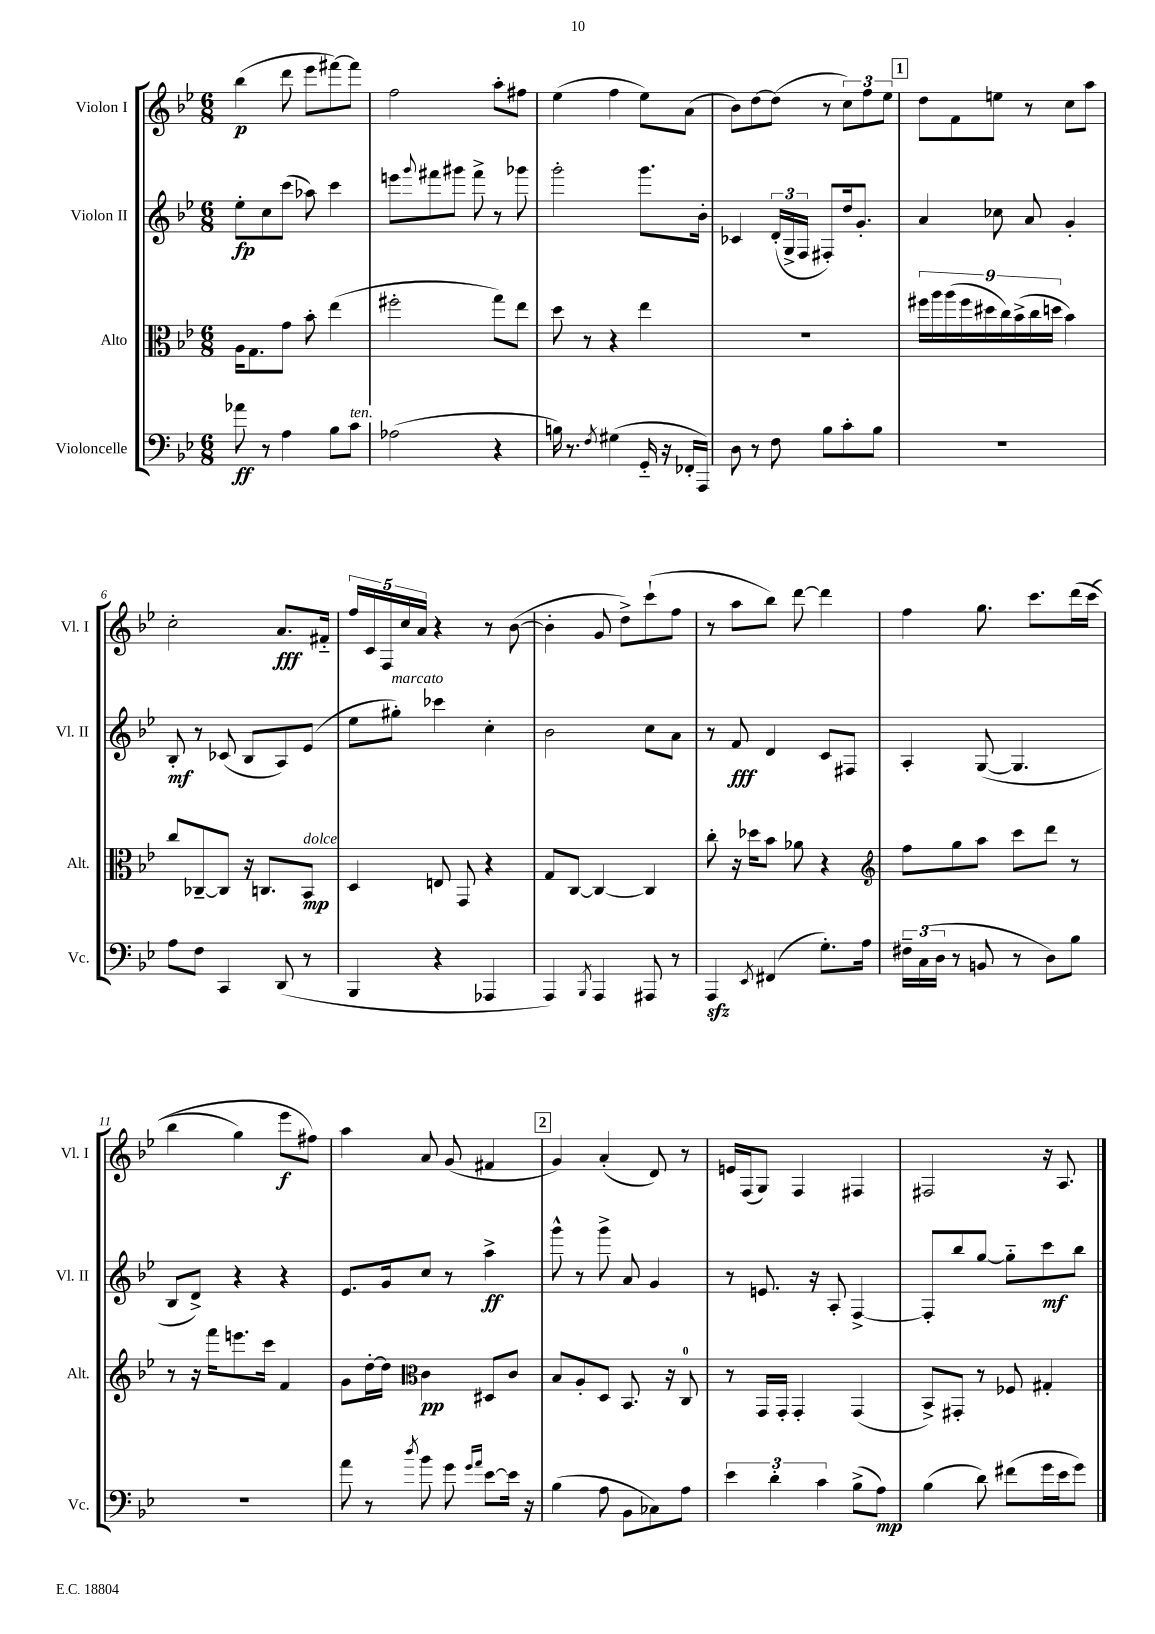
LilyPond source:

<<
\new StaffGroup <<
\new Staff = "s0" \with { instrumentName = "Violon I" shortInstrumentName = "Vl. I" } {
    \clef treble \key bes \major \numericTimeSignature \time 6/8
    bes''4\p( d'''8 ees'''8 fis'''8~) fis'''8 |
    f''2 a''8-. fis''8 |
    ees''4( f''4 ees''8) a'8( |
    bes'8) d''8~ d''8( r8 \tuplet 3/2 { c''8) f''8 ees''8 } |
    \mark \markup { \box "1" } d''8 f'8 e''8 r8 c''8 a''8 |
    c''2-. a'8.\fff fis'16-_ |
    \tuplet 5/4 { f''16 c'16 f16 c''16 a'16 } r4 r8 bes'8~( |
    bes'4-. g'8 d''8->) c'''8-!( f''8 |
    r8 a''8 bes''8) d'''8~ d'''4 |
    f''4 g''8. c'''8. d'''16\( c'''16( |
    bes''4 g''4) ees'''8\f fis''8\) |
    a''4 a'8 g'8( fis'4 |
    \mark \markup { \box "2" } g'4) a'4-.( d'8) r8 |
    e'16 f16( g8) f4 fis4 |
    fis2 r16 a8. \bar "|." |
}
\new Staff = "s1" \with { instrumentName = "Violon II" shortInstrumentName = "Vl. II" } {
    \clef treble \key bes \major \numericTimeSignature \time 6/8
    ees''8-.\fp c''8 c'''8( aes''8) c'''4 |
    e'''8 \appoggiatura { g'''8 } fis'''8 gis'''8 fis'''8-> r8 ges'''8 |
    g'''2-. g'''8. bes'16-. |
    ces'4 \tuplet 3/2 { d'16-.( g16-> f16 } fis8-.) d''16 g'8.-. |
    \mark \markup { \box "1" } a'4 ces''8 a'8 g'4-. |
    bes8-.\mf r8 ces'8( bes8 a8) ees'8( |
    ees''8 gis''8-.^\markup { \italic "marcato" }) ces'''4 c''4-. |
    bes'2 c''8 a'8 |
    r8 f'8\fff d'4 c'8 fis8 |
    a4-. g8~( g4. |
    bes8 d'8->) r4 r4 |
    ees'8. g'16 c''8 r8 a''4->\ff |
    \mark \markup { \box "2" } g'''8-^ r8 g'''8-> a'8 g'4 |
    r8 e'8. r16 a8-. f4~-> |
    f8-. bes''8 g''8~ g''8-_ c'''8\mf bes''8 \bar "|." |
}
\new Staff = "s2" \with { instrumentName = "Alto" shortInstrumentName = "Alt." } {
    \clef alto \key bes \major \numericTimeSignature \time 6/8
    a16 g8. g'8 bes'8-. ees''4( |
    fis''2-. g''8) ees''8 |
    d''8 r8 r4 ees''4 |
    R2. |
    \mark \markup { \box "1" } \tuplet 9/8 { fis''16 a''16 a''16( fis''16 dis''16 c''16) bes'16->( c''16 d''16 } bes'4) |
    c''8 ces8~-- ces8 r16 c8. bes,8\mp^\markup { \italic "dolce" } |
    d4 e8 g,8 r4 |
    g8 c8~ c4~ c4 |
    c''8-. r16 des''16 bes'8 aes'8 r4 |
    \clef treble f''8 g''8 a''8 c'''8 d'''8 r8 |
    r8 r16 f'''16 e'''8. c'''16 f'4 |
    g'8 d''16~-. d''16 \clef alto c'4\pp dis8 c'8 |
    \mark \markup { \box "2" } bes8 a8-. d8 bes,8. r16 c8-0 |
    r8 g,16 g,16-. g,4-. g,4( |
    bes,8->) gis,8-. r8 fes8 gis4-. \bar "|." |
}
\new Staff = "s3" \with { instrumentName = "Violoncelle" shortInstrumentName = "Vc." } {
    \clef bass \key bes \major \numericTimeSignature \time 6/8
    aes'8\ff r8 a4 bes8 c'8^\markup { \italic "ten." } |
    aes2( r4 |
    b16) r8. \acciaccatura { f8 } gis4( g,16-_ r16 fes,16-. a,,16) |
    d8 r8 f8 bes8 c'8-. bes8 |
    \mark \markup { \box "1" } R2. |
    a8 f8 c,4 d,8( r8 |
    bes,,4 r4 aes,,4 |
    a,,4) \acciaccatura { bes,,8 } a,,4 ais,,8 r8 |
    a,,4\sfz \acciaccatura { ees,8 } fis,4( g8.-.) a16 |
    \tuplet 3/2 { fis16-- c16( d16 } r8 b,8 r8 d8) bes8 |
    R2. |
    a'8 r8 \acciaccatura { d''8 } bes'8 g'8 \grace { g'16 a'16 } ees'8~ ees'16 r16 |
    \mark \markup { \box "2" } bes4( a8 bes,8 ces8) a8 |
    \tuplet 3/2 { ees'4 d'4-. c'4 } bes8->( a8\mp) |
    bes4( d'8) fis'8( g'16 ees'16 g'8) \bar "|." |
}
>>
>>
